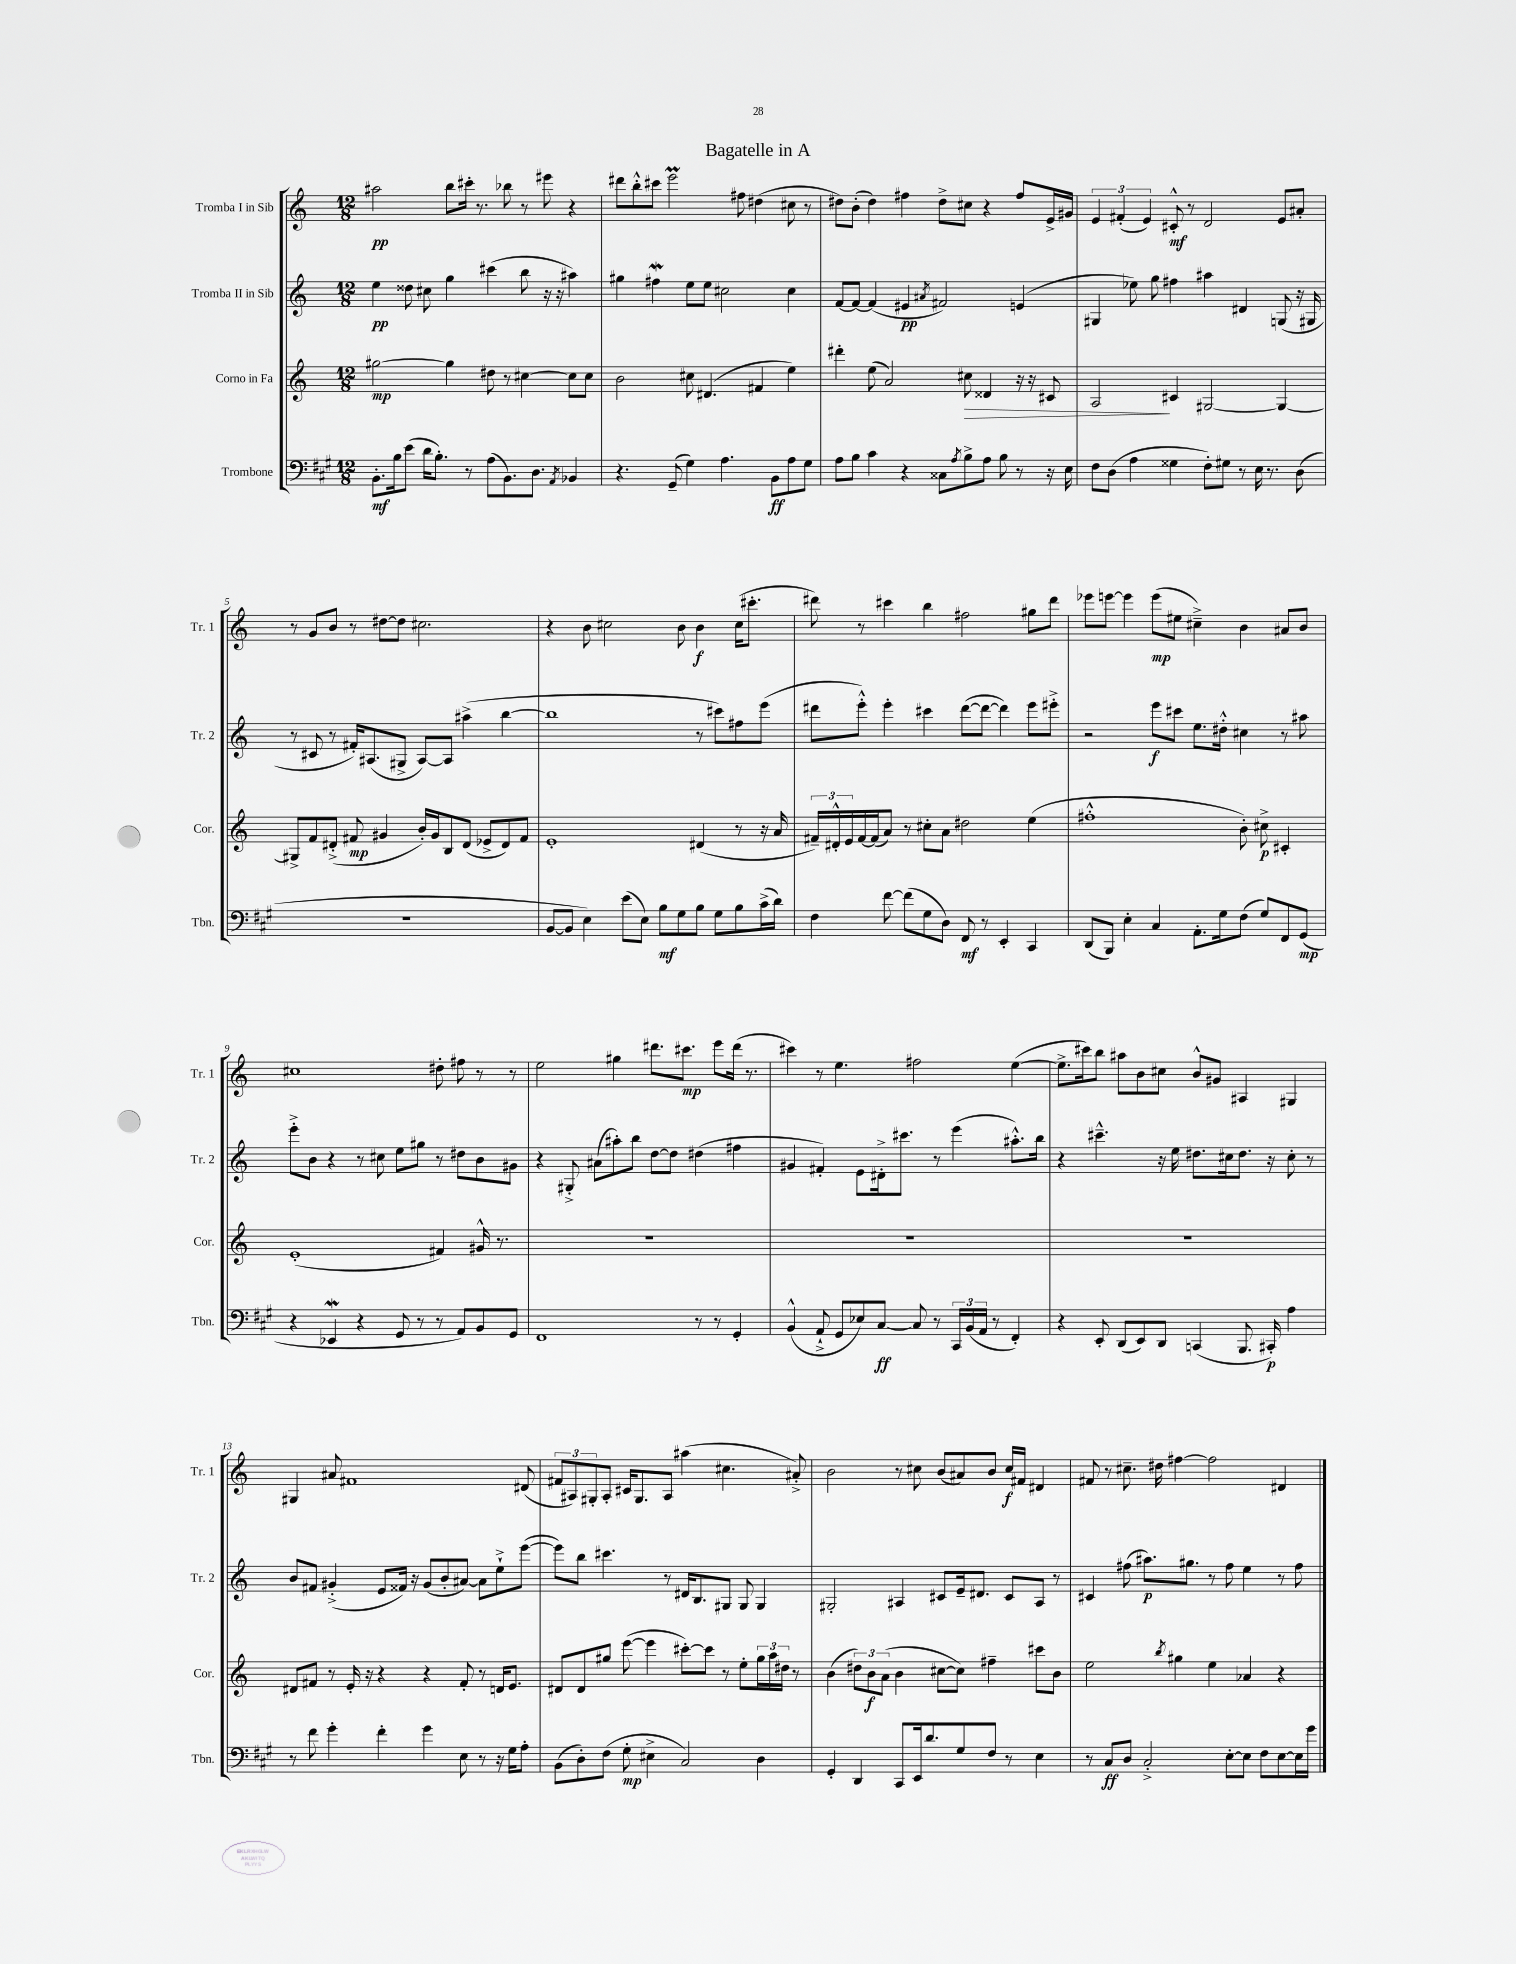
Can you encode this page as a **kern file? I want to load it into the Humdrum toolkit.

**kern	**dynam	**kern	**dynam	**kern	**dynam	**kern	**dynam
*part4	*part4	*part3	*part3	*part2	*part2	*part1	*part1
*staff4	*staff4	*staff3	*staff3	*staff2	*staff2	*staff1	*staff1
*I"Trombone	*	*I"Corno in Fa	*	*I"Tromba II in Sib	*	*I"Tromba I in Sib	*
*I'Tbn.	*	*I'Cor.	*	*I'Tr. 2	*	*I'Tr. 1	*
*clefF4	*	*clefG2	*	*clefG2	*	*clefG2	*
*k[f#c#g#]	*	*k[]	*	*k[]	*	*k[]	*
*M12/8	*	*M12/8	*	*M12/8	*	*M12/8	*
=1	=1	=1	=1	=1	=1	=1	=1
8.BB'\L	mf	[2gg#X\	mp	4ee\	pp	2aa#X\	pp
16B\k	.	.	.	.	.	.	.
(8e\J	.	.	.	8dd##X\	.	.	.
16d\KL	.	.	.	8cc#X\	.	.	.
8.B'\J)	.	.	.	.	.	.	.
.	.	4gg#\]	.	4gg\	.	8bb\L	.
8r	.	.	.	.	.	16ccc#X'\Jk	.
.	.	.	.	.	.	8.r	.
(8A\L	.	8dd#X\	.	(4ccc#X\	.	.	.
8.BB\)	.	8r	.	.	.	8bb-X\	.
.	.	[4cc#X\	.	8bb\	.	8r	.
8.D\J	.	.	.	.	.	.	.
.	.	.	.	16r	.	8eee#X\	.
.	.	.	.	16r	.	.	.
8qAA/	.	.	.	.	.	.	.
4BB-X/	.	8cc#\L]	.	4aa#X\)	.	4r	.
.	.	8cc#\J	.	.	.	.	.
=2	=2	=2	=2	=2	=2	=2	=2
4.r	.	2b\	.	4gg#X\	.	8ddd#X\L	.
.	.	.	.	.	.	8bb'^^\	.
.	.	.	.	4ff#XW\	.	8ccc#X\J	.
(8GG#~/	.	.	.	.	.	2eeem\	.
4G#\)	.	8cc#X\	.	8ee\L	.	.	.
.	.	(4.d#X/	.	8ee\J	.	.	.
4.A\	.	.	.	2cc#X\	.	.	.
.	.	.	.	.	.	8ff#X\	.
.	.	4f#X/	.	.	.	(4dd#X\	.
8BB\L	ff	.	.	.	.	.	.
8A\	.	4ee\)	.	4cc#\	.	8cc#X\	.
8G#\J	.	.	.	.	.	8r	.
=3	=3	=3	=3	=3	=3	=3	=3
8A\L	.	4ddd#X'\	.	[8f/L	.	8dd#X\L)	.
8B\J	.	.	.	8f/J_	.	(8b'\J	.
4c#\	.	(8ee\	.	(4f/]	.	4dd#\)	.
.	.	2a/)	.	.	.	.	.
4r	.	.	.	4e#X/	pp	4ff#X\	.
.	.	.	.	8qa#X/	.	.	.
8C##X\L	.	.	.	2f#X/)	.	8dd#^\L	.
8qA/	.	.	.	.	.	.	.
!	!	!	!LO:HP:b	!	!	!	!
8B^\	.	8cc#X\	>	.	.	8cc#X\J	.
8A\J	.	4d##X/	.	.	.	4r	.
8B\	.	.	.	.	.	.	.
8r	.	16r	.	(4en/	.	8ff#/L	.
.	.	16r	.	.	.	.	.
16r	.	8c#X/	.	.	.	16e^/L	.
16E\	.	.	.	.	.	16g#X/JJ	.
=4	=4	=4	=4	=4	=4	=4	=4
8F#\L	.	2A/	.	4G#X/	.	6e/	.
(8D\J	.	.	.	.	.	.	.
.	.	.	.	.	.	(6f#X'/	.
4A\	.	.	.	8ee-X\)	.	.	.
.	.	.	.	.	.	6e/)	.
.	.	.	.	8gg\	.	.	.
4G##X\	.	4c#X/	]	4ff#X\	.	8c#X'^^/	mf
.	.	.	.	.	.	8r	.
8F#'\L)	.	[2G#X/	.	4aa#X\	.	2d/	.
8G#X\J	.	.	.	.	.	.	.
8r	.	.	.	4d#X/	.	.	.
16E\	.	.	.	.	.	.	.
8.r	.	.	.	.	.	.	.
.	.	4G#/_	.	(8Gn/	.	8e/L	.
(8D\	.	.	.	16r	.	8a#X'/J	.
.	.	.	.	16G#X/	.	.	.
!!LO:LB:g=z
=5	=5	=5	=5	=5	=5	=5	=5
1.r	.	8G#X^/L]	.	8r	.	8r	.
.	.	8f/	.	8c#X/	.	8g/L	.
.	.	(8d#X'^/J	.	8r	.	8b/J	.
.	.	8f#X/	mp	16f#X'/KL)	.	8r	.
.	.	.	.	(8.A#X/	.	.	.
.	.	4g#X/	.	.	.	[8dd#X\L	.
.	.	.	.	8G#X^/J	.	8dd#\J]	.
.	.	16b'/LL)	.	[8A#/L)	.	2.cc#X\	.
.	.	16g#/J	.	.	.	.	.
.	.	8B/	.	8A#/J]	.	.	.
.	.	(8d#/J	.	(4aa#X^\	.	.	.
.	.	8e-X^/L	.	.	.	.	.
.	.	8d#/)	.	[4bb\	.	.	.
.	.	8f#/J	.	.	.	.	.
=6	=6	=6	=6	=6	=6	=6	=6
[8BB/L	.	1e'	.	1bb]	.	4r	.
8BB/J]	.	.	.	.	.	.	.
4E\)	.	.	.	.	.	8b\	.
.	.	.	.	.	.	2cc#X\	.
(8e\L	.	.	.	.	.	.	.
8E\J)	.	.	.	.	.	.	.
8B\L	mf	.	.	.	.	.	.
8G#\	.	.	.	.	.	8b\	.
8B\J	.	(4d#X/	.	8r	.	4b\	f
8G#\L	.	.	.	8ccc#X\L)	.	.	.
8B\	.	8r	.	8ff#X\	.	(16cc#\KL	.
.	.	.	.	.	.	8.ccc#X'\J	.
(16c#^\L	.	16r	.	(8eee\J	.	.	.
16d\JJ)	.	16a/	.	.	.	.	.
=7	=7	=7	=7	=7	=7	=7	=7
4F#\	.	24f#X~/LL)	.	8ddd#X\L	.	8ddd#X\)	.
.	.	24d#X'^^/	.	.	.	.	.
.	.	24e/	.	.	.	.	.
.	.	[16f#/	.	8eee'^^\J)	.	8r	.
.	.	(16f#/J]	.	.	.	.	.
[8f#\	.	8a/J)	.	4eee'\	.	4ccc#X\	.
(8f#\L]	.	8r	.	.	.	.	.
8G#\	.	8cc#X'\L	.	4ccc#X\	.	4bb\	.
8D\J)	.	8a\J	.	.	.	.	.
8FF#/	mf	2dd#X\	.	([8ddd#\L	.	2ff#X\	.
8r	.	.	.	8ddd#\J_	.	.	.
4EE'/	.	.	.	4ddd#\])	.	.	.
4CC#/	.	(4ee\	.	8eee\L	.	8gg#X\L	.
.	.	.	.	8eee#X'^\J	.	8ddd#\J	.
=8	=8	=8	=8	=8	=8	=8	=8
(8DD/L	.	1ff#X'^^	.	2r	.	8eee-X\L	.
8BBB/J)	.	.	.	.	.	[8eeen\J	.
4E'\	.	.	.	.	.	4eee\]	.
4C#/	.	.	.	8eee\L	f	(8eee\L	mp
.	.	.	.	8ccc#X\J	.	8ee#X\J	.
8.AA'\L	.	.	.	8.ee\L	.	4cc#X~^\)	.
16G#\k	.	.	.	16dd#X'^^\Jk	.	.	.
(8F#\J	.	8b'\)	.	4cc#X\	.	4b\	.
8G#/L)	.	8cc#X^\	p	.	.	.	.
8FF#/	.	4c#X'/	.	8r	.	8a#X/L	.
(8GG#/J	mp	.	.	8aa#X\	.	8b/J	.
!!LO:LB:g=z
=9	=9	=9	=9	=9	=9	=9	=9
4r	.	(1e'	.	8eee'^\L	.	1cc#X	.
.	.	.	.	8b\J	.	.	.
4EE-Xw/	.	.	.	4r	.	.	.
4r	.	.	.	8r	.	.	.
.	.	.	.	8cc#X\	.	.	.
8GG#/	.	.	.	8ee\L	.	.	.
8r	.	.	.	8gg#X\J	.	.	.
8r	.	4f#X/)	.	8r	.	8dd#X'\	.
8AA/L)	.	.	.	8dd#X\L	.	8ff#X\	.
8BB/	.	16g#X^^/	.	8b\	.	8r	.
.	.	8.r	.	.	.	.	.
8GG#/J	.	.	.	8g#X\J	.	8r	.
=10	=10	=10	=10	=10	=10	=10	=10
1FF#	.	1.r	.	4r	.	2ee\	.
.	.	.	.	8G#X'^/	.	.	.
.	.	.	.	(8a#X\L	.	.	.
.	.	.	.	8aa#X'\)	.	4gg#X\	.
.	.	.	.	8bb\J	.	.	.
.	.	.	.	[8dd\L	.	8.ddd#X\L	.
.	.	.	.	8dd\J]	.	.	.
.	.	.	.	.	.	8.ccc#X\J	mp
8r	.	.	.	(4dd#X\	.	.	.
8r	.	.	.	.	.	8eee\L	.
4GG#'/	.	.	.	4ff#X\	.	(16ddd#\Jk	.
.	.	.	.	.	.	8.r	.
=11	=11	=11	=11	=11	=11	=11	=11
(4BB^^/	.	1.r	.	4g#X/	.	4ccc#X\)	.
8AA`^/	.	.	.	4f#X'/)	.	8r	.
8GG#/L	.	.	.	.	.	4.ee\	.
8E-X/)	.	.	.	8e\L	.	.	.
[8C#/J	ff	.	.	16d#X'^\k	.	.	.
.	.	.	.	8.ccc#X\J	.	.	.
8C#/]	.	.	.	.	.	2ff#X\	.
8r	.	.	.	8r	.	.	.
24CC#/LL	.	.	.	(4eee\	.	.	.
(24BB/	.	.	.	.	.	.	.
24AA/JJ	.	.	.	.	.	.	.
8r	.	.	.	.	.	.	.
4FF#'/)	.	.	.	8.aa#X'^^\L)	.	([4ee\	.
.	.	.	.	16bb\Jk	.	.	.
=12	=12	=12	=12	=12	=12	=12	=12
4r	.	1.r	.	4r	.	8.ee^\L]	.
.	.	.	.	.	.	16ccc#X\k)	.
8EE'/	.	.	.	4.ccc#X~^^\	.	8bb\J	.
(8DD/L	.	.	.	.	.	8aa#X\L	.
8EE/)	.	.	.	.	.	8b\	.
8DD/J	.	.	.	16r	.	8cc#X\J	.
.	.	.	.	16ee\	.	.	.
(4CCn/	.	.	.	8.dd#X\L	.	8b^^/L	.
.	.	.	.	.	.	8g#X/J	.
.	.	.	.	16cc#X\k	.	.	.
8.BBB/	.	.	.	8.dd#\J	.	4A#X/	.
16CC#X'/)	p	.	.	16r	.	.	.
4A\	.	.	.	8cc#'\	.	4G#X/	.
.	.	.	.	8r	.	.	.
!!LO:LB:g=z
=13	=13	=13	=13	=13	=13	=13	=13
8r	.	8d#X/L	.	8b/L	.	4G#X/	.
8f#\	.	8f#X/J	.	8f#X/J	.	.	.
4g#'\	.	8r	.	(4g#X'^/	.	8a#X/	.
.	.	16e'/	.	.	.	1f#X	.
.	.	16r	.	.	.	.	.
4f#'\	.	4r	.	8e/L	.	.	.
.	.	.	.	16f##X/Jk)	.	.	.
.	.	.	.	16r	.	.	.
4g#\	.	4r	.	(8g#/L	.	.	.
.	.	.	.	8b'/	.	.	.
8E\	.	8f#'/	.	[8a#X/J)	.	.	.
8r	.	8r	.	8a#\L]	.	.	.
16r	.	16dn/KL	.	8ee`^\	.	.	.
16G#\KL	.	8.e/J	.	.	.	.	.
8A'\J	.	.	.	([8eee\J	.	(8d#X/	.
=14	=14	=14	=14	=14	=14	=14	=14
(8BB\L	.	8d#X/L	.	8eee\L])	.	12f#X/L	.
.	.	.	.	.	.	12A#X/)	.
8D'\)	.	8d#/	.	8bb\J	.	.	.
.	.	.	.	.	.	12G#X'/	.
(8F#\J	.	8gg#X/J	.	4.ccc#X\	.	8A#'/J	.
8G#'\	mp	([8eee\	.	.	.	16c#X/KL	.
.	.	.	.	.	.	8.G#/	.
4E#X^\	.	4eee\]	.	.	.	.	.
.	.	.	.	8r	.	8A#/J	.
2C#/)	.	[8ccc#X'\L)	.	16d#X/KL	.	(4aa#X\	.
.	.	.	.	8.B/	.	.	.
.	.	8ccc#\J]	.	.	.	.	.
.	.	8r	.	8G#X/J	.	4.cc#X\	.
.	.	8ee'\L	.	8G#/	.	.	.
4D\	.	24gg#\L	.	4G#/	.	.	.
.	.	24aa\	.	.	.	.	.
.	.	24dd#X\JJ	.	.	.	.	.
.	.	8r	.	.	.	8a#X'^/)	.
=15	=15	=15	=15	=15	=15	=15	=15
4GG#'/	.	(4b\	.	2G#X'/	.	2b\	.
4DD/	.	12dd#X\L)	.	.	.	.	.
.	.	12b\	f	.	.	.	.
.	.	(12a\J	.	.	.	.	.
8CC#/L	.	4b\	.	4A#X/	.	8r	.
16EE/k	.	.	.	.	.	8cc#X\	.
8.d/	.	.	.	.	.	.	.
.	.	[8cc#X\L	.	8c#X/L	.	(8b/L	.
8G#/	.	8cc#\J])	.	16e~/k	.	8a#X/)	.
.	.	.	.	8.d#X/J	.	.	.
8F#/J	.	4ff#X~\	.	.	.	8b/J	.
8r	.	.	.	8c#/L	.	16cc#/LL	f
.	.	.	.	.	.	16f#X/JJ	.
4E\	.	8ccc#X\L	.	8A#/J	.	4d#X/	.
.	.	8b\J	.	8r	.	.	.
=16	=16	=16	=16	=16	=16	=16	=16
8r	.	2ee\	.	4c#X/	.	8f#X/	.
8C#/L	ff	.	.	.	.	8r	.
8D/J	.	.	.	(8ff#X\	.	8.cc#X~\	.
2C#'^/	.	.	.	8.aa#X\L)	p	.	.
.	.	.	.	.	.	16dd#X\	.
.	.	8qbb/	.	.	.	.	.
.	.	4gg#X\	.	.	.	[4ff#X\	.
.	.	.	.	8.gg#X\J	.	.	.
.	.	4ee\	.	8r	.	2ff#\]	.
[8E'\L	.	.	.	8ff#\	.	.	.
8E\J]	.	4a-X/	.	4ee\	.	.	.
8F#\L	.	.	.	.	.	.	.
[8E\	.	4r	.	8r	.	4d#X/	.
16E\L]	.	.	.	8ff#\	.	.	.
16g#\JJ	.	.	.	.	.	.	.
==	==	==	==	==	==	==	==
*-	*-	*-	*-	*-	*-	*-	*-
